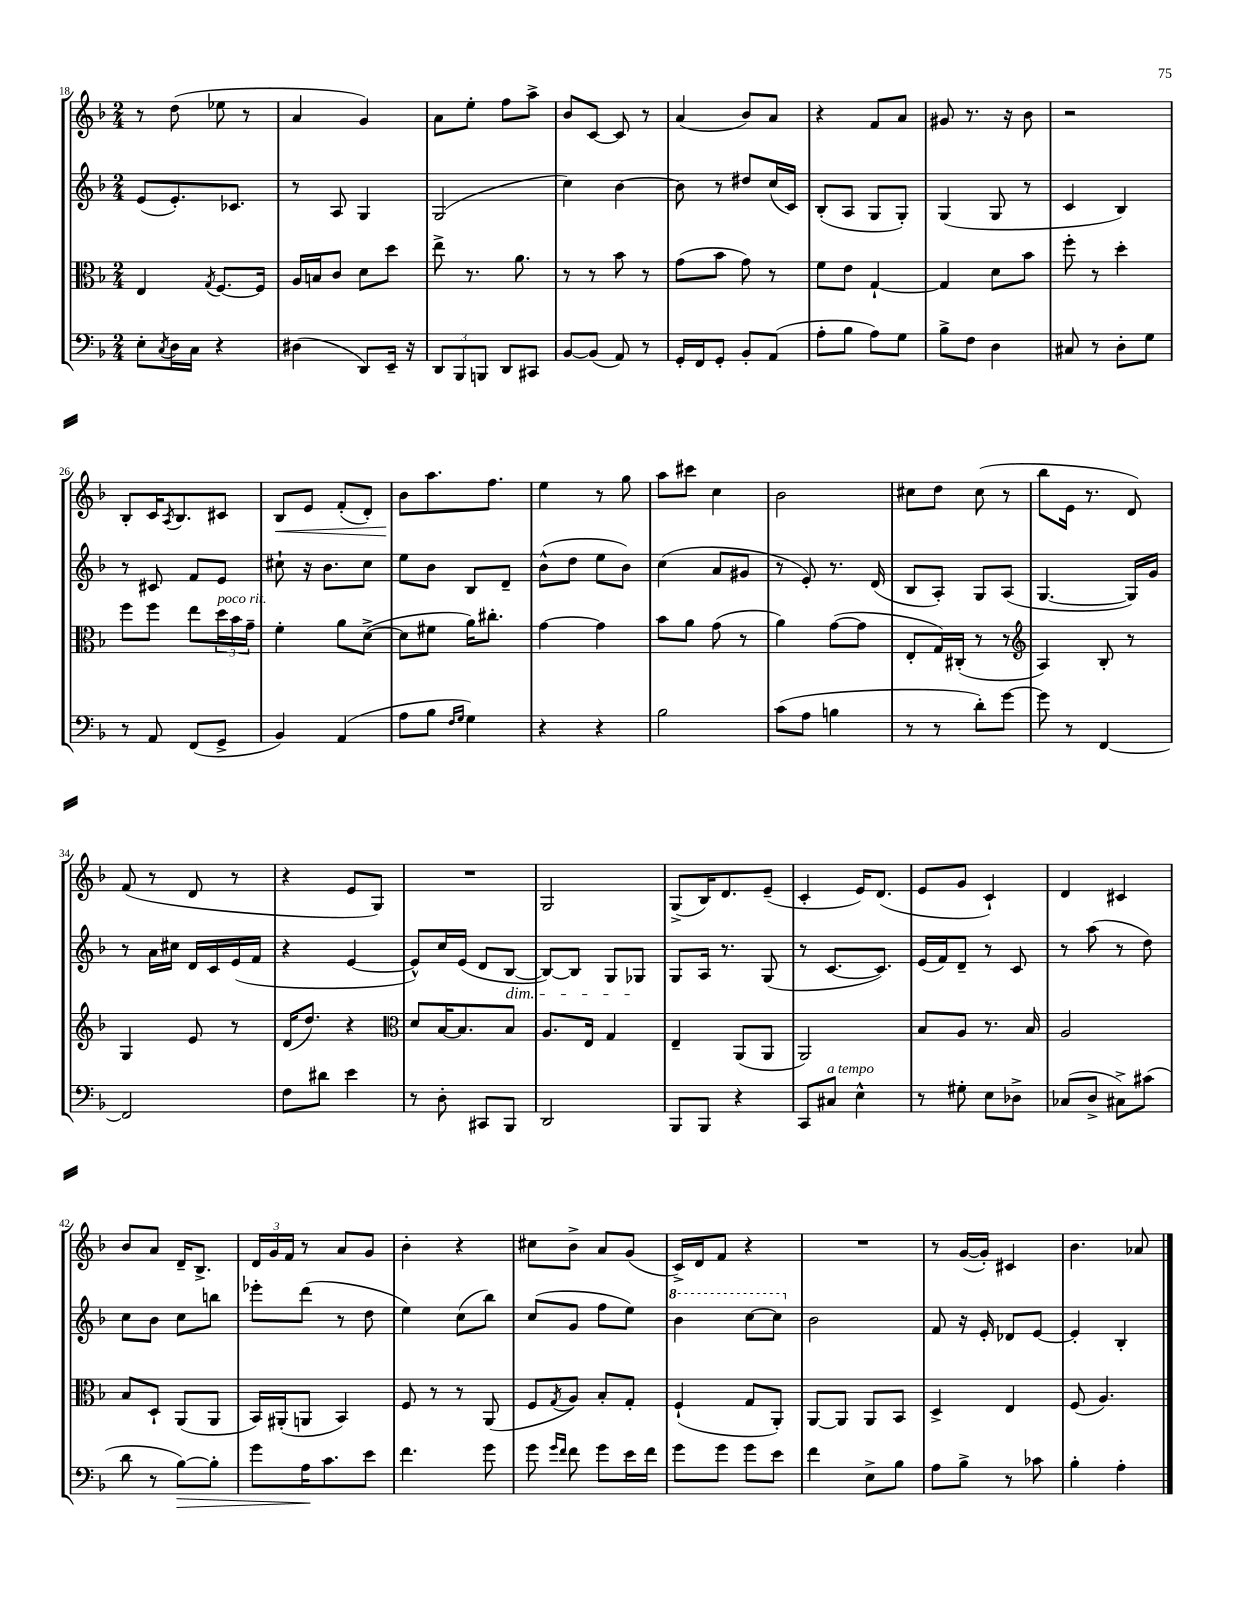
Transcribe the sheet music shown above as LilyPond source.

<<
\new StaffGroup <<
\new Staff = "s0" {
    \clef treble \key f \major \numericTimeSignature \time 2/4
    r8 d''8( ees''8 r8 |
    a'4 g'4) |
    a'8 e''8-. f''8 a''8-> |
    bes'8 c'8~ c'8 r8 |
    a'4( bes'8) a'8 |
    r4 f'8 a'8 |
    gis'8 r8. r16 bes'8 |
    r2 |
    bes8-. c'16 \acciaccatura { a8 } bes8. cis'8 |
    bes8\< e'8 f'8-.( d'8-.) |
    bes'8\! a''8. f''8. |
    e''4 r8 g''8 |
    a''8 cis'''8 c''4 |
    bes'2 |
    cis''8 d''8 cis''8( r8 |
    bes''8 e'16 r8. d'8) |
    f'8( r8 d'8 r8 |
    r4 e'8 g8) |
    R2 |
    g2 |
    g8->( bes16) d'8. e'8--( |
    c'4-. e'16) d'8.( |
    e'8 g'8 c'4-!) |
    d'4 cis'4 |
    bes'8 a'8 d'16-- bes8.-> |
    \tuplet 3/2 { d'16 g'16 f'16 } r8 a'8 g'8 |
    bes'4-. r4 |
    cis''8 bes'8-> a'8 g'8( |
    c'16->) d'16 f'8 r4 |
    R2 |
    r8 g'16~( g'16-.) cis'4 |
    bes'4. aes'8 \bar "|." |
}
\new Staff = "s1" {
    \clef treble \key f \major \numericTimeSignature \time 2/4
    e'8( e'8.-.) ces'8. |
    r8 a8 g4 |
    g2( |
    c''4) bes'4~ |
    bes'8 r8 dis''8 c''16( c'16) |
    bes8-.( a8 g8 g8-.) |
    g4( g8 r8 |
    c'4 bes4) |
    r8 cis'8 f'8 e'8 |
    cis''8-! r16 bes'8. cis''8 |
    e''8 bes'8 bes8 d'8-- |
    bes'8-^( d''8 e''8 bes'8) |
    c''4( a'8 gis'8 |
    r8 e'8-.) r8. d'16( |
    bes8 a8-.) g8 a8( |
    g4.~ g16) g'16 |
    r8 a'16 cis''16 d'16 c'16 e'16( f'16 |
    r4 e'4~ |
    e'8-^) c''16 e'16( d'8 bes8~\dim |
    bes8~) bes8 g8 ges8\! |
    g8 a16 r8. g8( |
    r8 c'8.~ c'8.) |
    e'16( f'16) d'8-- r8 c'8 |
    r8 a''8( r8 d''8) |
    c''8 bes'8 c''8 b''8 |
    ees'''8-. d'''8( r8 d''8 |
    e''4) c''8( bes''8) |
    c''8( g'8 f''8 e''8) |
    \ottava #1 bes''4 c'''8~ c'''8 \ottava #0 |
    bes'2 |
    f'8 r16 e'16-. des'8 e'8~ |
    e'4-. bes4-. \bar "|." |
}
\new Staff = "s2" {
    \clef alto \key f \major \numericTimeSignature \time 2/4
    e4 \acciaccatura { g8 } f8.~ f16 |
    a16 b16 c'8 d'8 d''8 |
    e''8-> r8. a'8. |
    r8 r8 bes'8 r8 |
    g'8( bes'8 g'8) r8 |
    f'8 e'8 g4~-! |
    g4 d'8 bes'8 |
    f''8-. r8 d''4-. |
    f''8 f''8 e''8 \tuplet 3/2 { d''16^\markup { \italic "poco rit." } bes'16 g'16-- } |
    f'4-. a'8 d'8~->( |
    d'8 fis'8 a'16) cis''8.-. |
    g'4~ g'4 |
    bes'8 a'8 g'8( r8 |
    a'4) g'8~( g'8 |
    e8-. g16) cis16-.( r8 r8 |
    \clef treble a4) bes8-. r8 |
    g4 e'8 r8 |
    d'16( d''8.) r4 |
    \clef alto d'8 bes16~ bes8. bes8 |
    a8. e16 g4 |
    e4-- a,8( a,8 |
    a,2) |
    bes8 a8 r8. bes16 |
    a2 |
    bes8 d8-! a,8( a,8 |
    bes,16) ais,16-.( a,8 bes,4) |
    f8 r8 r8 a,8( |
    f8 \acciaccatura { g8 } a8) bes8-. g8-. |
    f4-!( g8 a,8-.) |
    a,8~ a,8 a,8 bes,8 |
    d4-> e4 |
    f8( a4.) \bar "|." |
}
\new Staff = "s3" {
    \clef bass \key f \major \numericTimeSignature \time 2/4
    e8-. \acciaccatura { c8 } d16 c16 r4 |
    dis4( d,8) e,16-- r16 |
    \tuplet 3/2 { d,8 bes,,8 b,,8 } d,8 cis,8 |
    bes,8~ bes,8( a,8) r8 |
    g,16-. f,16 g,8-. bes,8-. a,8( |
    a8-. bes8 a8) g8 |
    bes8-> f8 d4 |
    cis8 r8 d8-. g8 |
    r8 a,8 f,8( g,8-> |
    bes,4) a,4( |
    a8 bes8 \grace { f16 g16 } g4) |
    r4 r4 |
    bes2 |
    c'8( a8 b4 |
    r8 r8 d'8-.) g'8~ |
    g'8 r8 f,4~ |
    f,2 |
    f8 dis'8 e'4 |
    r8 d8-. cis,8 bes,,8 |
    d,2 |
    bes,,8 bes,,8 r4 |
    c,8 cis8^\markup { \italic "a tempo" } e4-^ |
    r8 gis8-. e8 des8-> |
    ces8( d8-> cis8->) cis'8( |
    d'8 r8 bes8~\>) bes8-. |
    g'8 a16\! c'8. e'8 |
    f'4. g'8 |
    g'8 \grace { g'16 f'16 } f'8 g'8 e'16 f'16 |
    g'8 g'8 g'8 e'8 |
    f'4 e8-> bes8 |
    a8 bes8-> r8 ces'8 |
    bes4-. a4-. \bar "|." |
}
>>
>>
\layout { \context { \Score currentBarNumber = #18 } }
